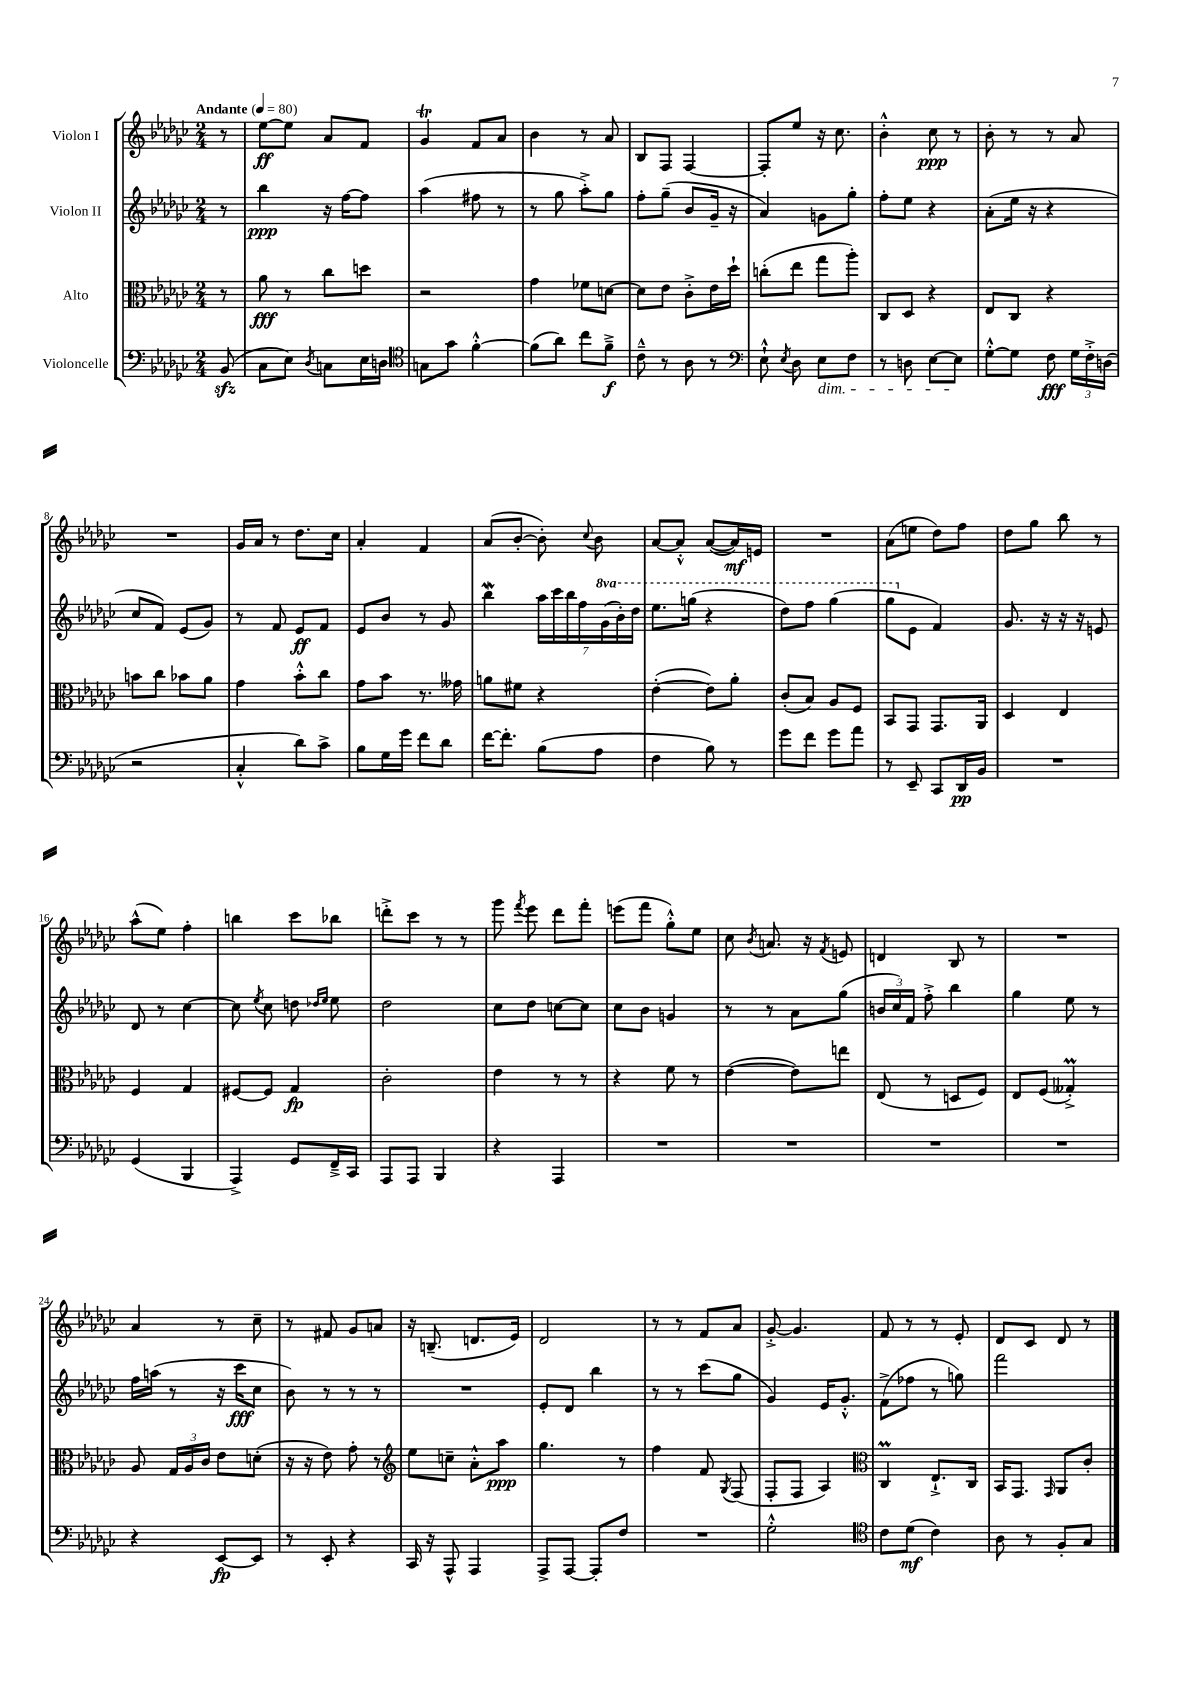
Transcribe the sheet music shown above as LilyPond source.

<<
\new StaffGroup <<
\new Staff = "s0" \with { instrumentName = "Violon I" } {
    \clef treble \key ges \major \numericTimeSignature \time 2/4 \partial 8 \tempo "Andante" 4 = 80
    \autoBeamOff r8 |
    ees''8[~\ff ees''8] aes'8[ f'8] |
    ges'4\trill f'8[ aes'8] |
    bes'4 r8 aes'8 |
    bes8[ f8] f4~ |
    f8[-. ees''8] r16 ces''8. |
    bes'4-.-^ ces''8\ppp r8 |
    bes'8-. r8 r8 aes'8 |
    R2 |
    ges'16[ aes'16] r8 des''8.[ ces''16] |
    aes'4-. f'4 |
    aes'8[( bes'8]~-. bes'8-.) \appoggiatura { ces''8 } bes'8 |
    aes'8[~ aes'8]-.-^ aes'8[~( aes'16\mf) e'16] |
    R2 |
    aes'8[( e''8] des''8[) f''8] |
    des''8[ ges''8] bes''8 r8 |
    aes''8[-^( ees''8]) f''4-. |
    b''4 ces'''8[ bes''8] |
    d'''8[-.-> ces'''8] r8 r8 |
    ges'''8 \acciaccatura { f'''8 } ees'''8 des'''8[ f'''8]-. |
    e'''8[( f'''8] ges''8[-.-^) ees''8] |
    ces''8 \acciaccatura { bes'8 } a'8. r16 \acciaccatura { f'8 } e'8 |
    d'4 bes8 r8 |
    R2 |
    aes'4 r8 ces''8-- |
    r8 fis'8 ges'8[ a'8] |
    r16 b8.--( d'8.[ ees'16]) |
    des'2 |
    r8 r8 f'8[ aes'8] |
    ges'8~-.-> ges'4. |
    f'8 r8 r8 ees'8-. |
    des'8[ ces'8] des'8 r8 \bar "|." |
}
\new Staff = "s1" \with { instrumentName = "Violon II" } {
    \clef treble \key ges \major \numericTimeSignature \time 2/4 \set Staff.ottavationMarkups = #ottavation-simple-ordinals \partial 8
    \autoBeamOff r8 |
    bes''4\ppp r16 f''16[~ f''8] |
    aes''4( fis''8 r8 |
    r8 ges''8 aes''8[-.->) ges''8] |
    f''8[-. ges''8]--( bes'8[ ges'16]-- r16 |
    aes'4) g'8[ ges''8]-. |
    f''8[-. ees''8] r4 |
    aes'8[-.( ees''16] r16 r4 |
    ces''8[ f'8]) ees'8[( ges'8]) |
    r8 f'8 ees'8[\ff f'8] |
    ees'8[ bes'8] r8 ges'8 |
    bes''4\mordent \tuplet 7/4 { aes''16[ ces'''16 bes''16 f''16 \ottava #1 ges''16( bes''16-.) des'''16] } |
    ees'''8.[ g'''16]( r4 |
    des'''8[) f'''8] ges'''4( |
    ges'''8[ \ottava #0 ees'8] f'4) |
    ges'8. r16 r16 r16 e'8 |
    des'8 r8 ces''4~ |
    ces''8 \acciaccatura { ees''8 } ces''8 d''8 \grace { des''16[ ees''16] } ees''8 |
    des''2 |
    ces''8[ des''8] c''8[~ c''8] |
    ces''8[ bes'8] g'4 |
    r8 r8 aes'8[ ges''8]( |
    \tuplet 3/2 { b'16[ ces''16) f'16] } f''8-.-> bes''4 |
    ges''4 ees''8 r8 |
    f''16[ a''16]( r8 r16 ces'''16[\fff ces''8] |
    bes'8) r8 r8 r8 |
    R2 |
    ees'8[-. des'8] bes''4 |
    r8 r8 ces'''8[( ges''8] |
    ges'4) ees'16[ ges'8.]-.-^ |
    f'8[->( fes''8] r8 g''8) |
    f'''2 \bar "|." |
}
\new Staff = "s2" \with { instrumentName = "Alto" } {
    \clef alto \key ges \major \numericTimeSignature \time 2/4 \partial 8
    \autoBeamOff r8 |
    aes'8\fff r8 ces''8[ d''8] |
    r2 |
    ges'4 fes'8[ d'8]~ |
    d'8[ ees'8] ces'8[-.-> ees'16 des''16]-! |
    c''8[-.( ees''8] ges''8[ aes''8]-.) |
    ces8[ des8] r4 |
    ees8[ ces8] r4 |
    b'8[ ces''8] bes'8[ aes'8] |
    ges'4 bes'8[-.-^ ces''8] |
    ges'8[ bes'8] r8. geses'16 |
    a'8[ fis'8] r4 |
    ees'4~-.( ees'8[) aes'8]-. |
    ces'8[-.( bes8]) aes8[ f8] |
    bes,8[ ges,8] ges,8.[ aes,16] |
    des4 ees4 |
    f4 ges4 |
    fis8[~ fis8] ges4\fp |
    ces'2-. |
    ees'4 r8 r8 |
    r4 f'8 r8 |
    ees'4~( ees'8[) e''8] |
    ees8( r8 d8[ f8]) |
    ees8[ f8]( geses4-.->\prall) |
    aes8 \tuplet 3/2 { ges16[ aes16 ces'16] } ees'8[ d'8]-.( |
    r16 r16 ees'8) ges'8-. r8 |
    \clef treble ees''8[ c''8]-- aes'8[-.-^ aes''8]\ppp |
    ges''4. r8 |
    f''4 f'8 \acciaccatura { ges8 } f8( |
    f8[-. f8] aes4) |
    \clef alto ces4\prall ees8.[-!-> ces16] |
    bes,16[ ges,8.] \grace { ges,16 } aes,8[ ces'8]-. \bar "|." |
}
\new Staff = "s3" \with { instrumentName = "Violoncelle" } {
    \clef bass \key ges \major \numericTimeSignature \time 2/4 \partial 8
    \autoBeamOff bes,8\sfz( |
    ces8[ ees8]) \acciaccatura { des8 } c8[ ees16 d16] |
    \clef tenor g8[ ges'8] f'4~-.-^ |
    f'8[( aes'8]) ces''8[ f'8]--->\f |
    ces'8---^ r8 aes8 r8 |
    \clef bass ees8-!-^ \acciaccatura { ees8 } des8 ees8[\dim f8] |
    r8 d8 ees8[~ ees8]\! |
    ges8[~-.-^ ges8] f8\fff \tuplet 3/2 { ges16[ f16-.-> d16]( } |
    r2 |
    ces4-.-^ des'8[) ces'8]-> |
    bes8[ ges16 ges'16] f'8[ des'8] |
    f'16[~ f'8.]-. bes8[( aes8] |
    f4 bes8) r8 |
    ges'8[ f'8] ges'8[ aes'8] |
    r8 ees,8-- ces,8[ des,16\pp bes,16] |
    R2 |
    ges,4( bes,,4 |
    aes,,4->) ges,8[ f,16---> ces,16] |
    aes,,8[ aes,,8] bes,,4 |
    r4 aes,,4 |
    R2 |
    R2 |
    R2 |
    R2 |
    r4 ees,8[~\fp ees,8] |
    r8 ees,8-. r4 |
    ces,16 r16 aes,,8-^ aes,,4 |
    aes,,8[-> aes,,8]~ aes,,8[-. f8] |
    R2 |
    ges2-.-^ |
    \clef tenor ces'8[ des'8]\mf( ces'4) |
    aes8 r8 f8[-. ges8] \bar "|." |
}
>>
>>
